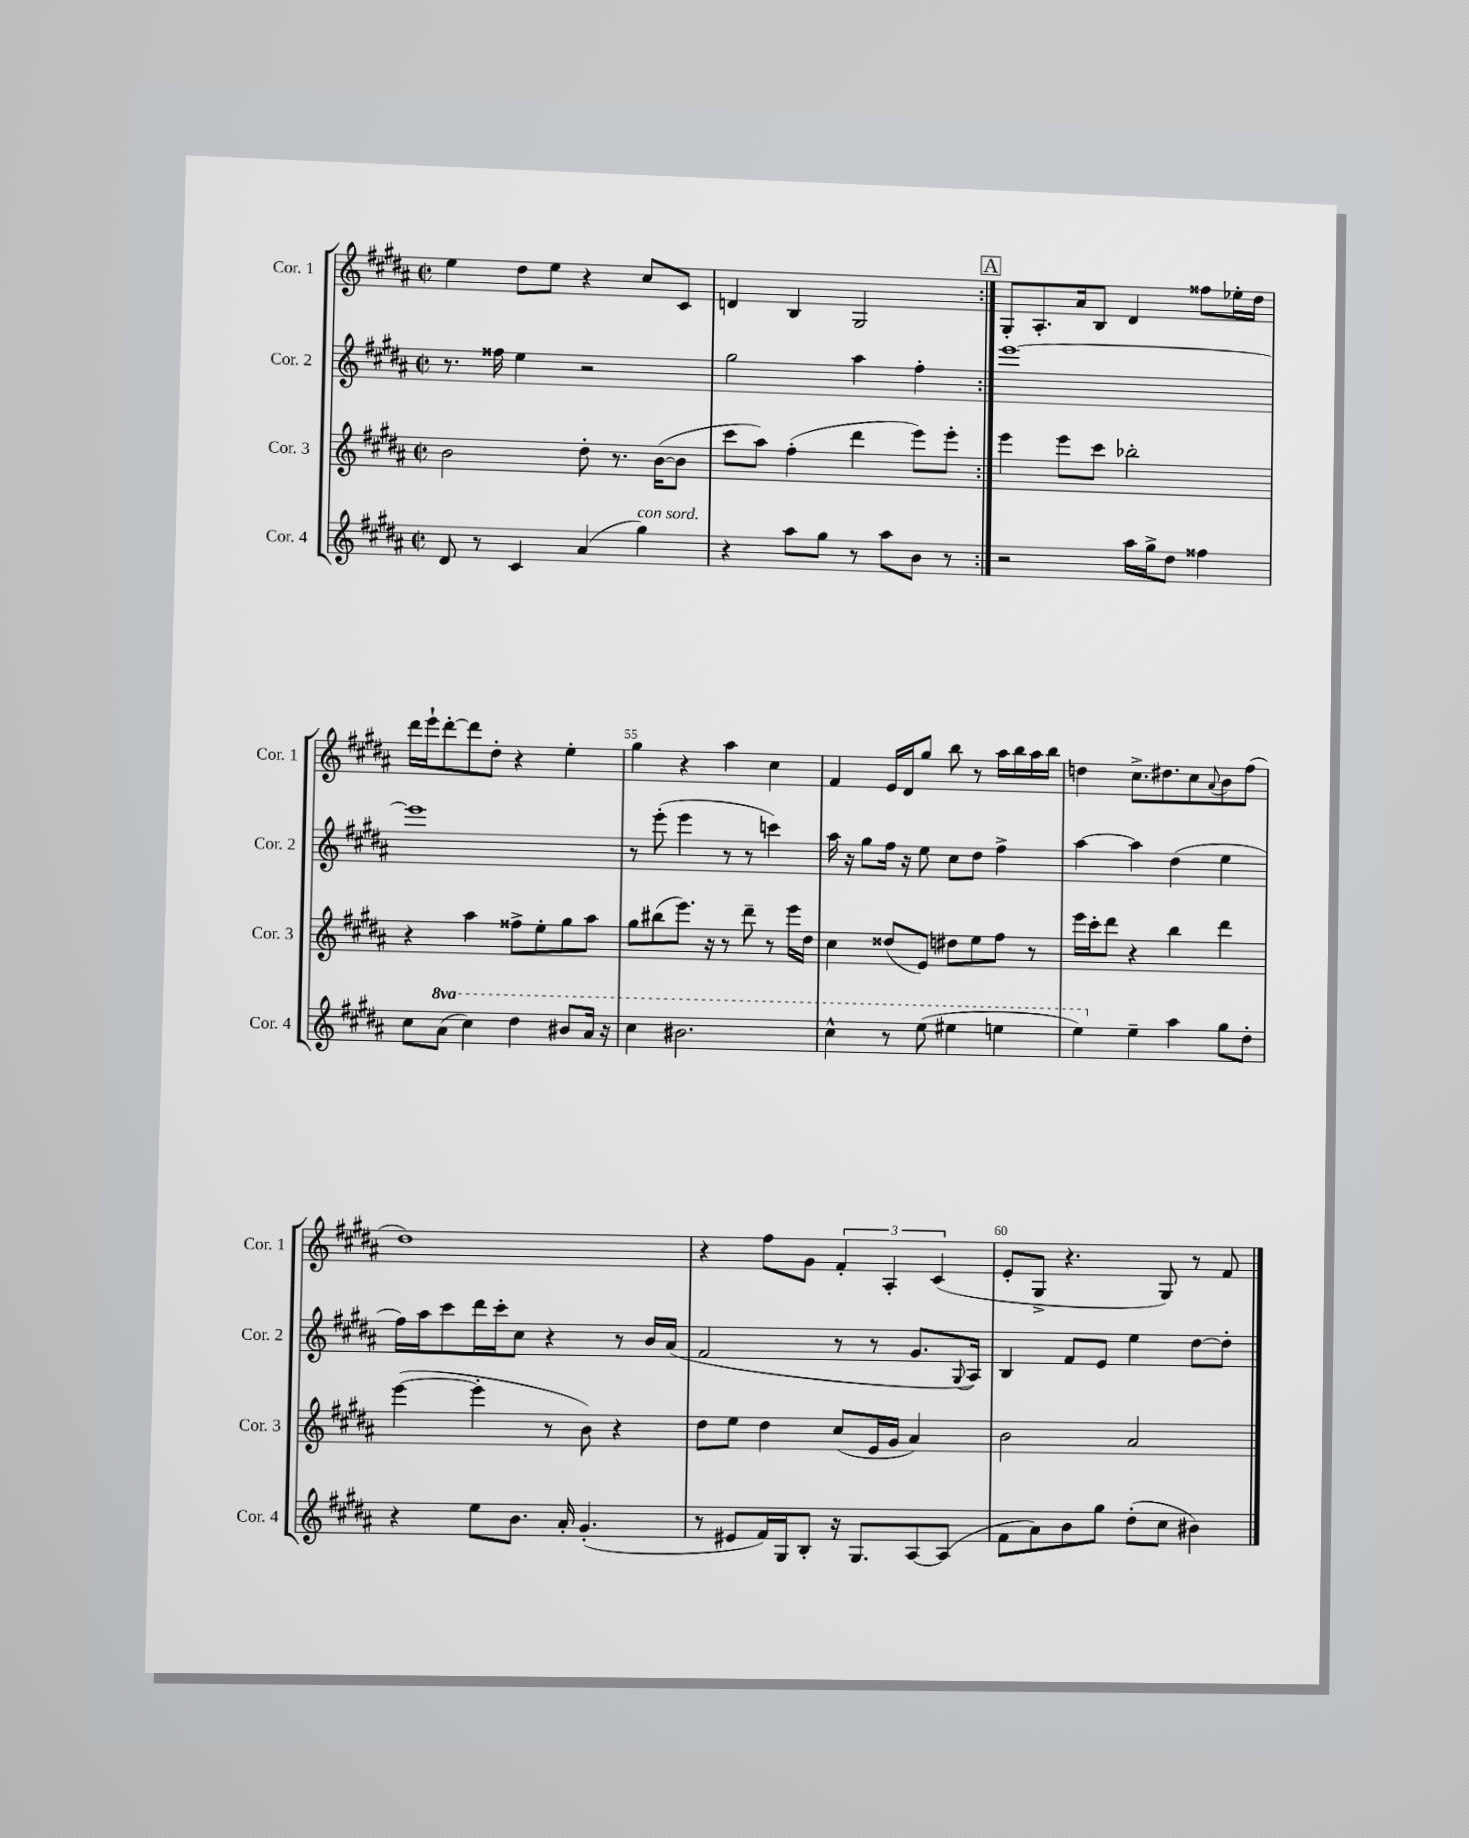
<<
\new StaffGroup <<
\new Staff = "s0" \with { instrumentName = "Cor. 1" shortInstrumentName = "Cor. 1" } {
    \clef treble \key b \major \defaultTimeSignature \time 2/2
    \repeat volta 2 { e''4 dis''8 e''8 r4 cis''8 cis'8 |
    d'4 b4 gis2 | }
    \mark \markup { \box "A" } gis8-. ais8.-. ais'16 b8 dis'4 fisis''8 ees''16-. dis''16 |
    dis'''16 e'''16-! dis'''8~-. dis'''8 dis''8-. r4 e''4-. |
    gis''4 r4 ais''4 cis''4 |
    fis'4 e'16 dis'16 gis''8 b''8 r8 ais''16 b''16 ais''16 b''16 |
    d''4 cis''8.-> dis''8. cis''8 \appoggiatura { ais'8 } b'8 fis''8( |
    dis''1) |
    r4 fis''8 gis'8 \tuplet 3/2 { fis'4-. ais4-. cis'4( } |
    e'8-. gis8-> r4. gis8) r8 fis'8 \bar "|." |
}
\new Staff = "s1" \with { instrumentName = "Cor. 2" shortInstrumentName = "Cor. 2" } {
    \clef treble \key b \major \defaultTimeSignature \time 2/2
    \repeat volta 2 { r8. fisis''16 e''4 r2 |
    gis''2 ais''4 fis''4-. | }
    \mark \markup { \box "A" } e'''1~ |
    e'''1 |
    r8 e'''8-.( e'''4 r8 r8 c'''4) |
    ais''16 r16 gis''8 fis''16 r16 e''8 cis''8 dis''8 fis''4-> |
    ais''4~ ais''4 dis''4( e''4 |
    fis''16) ais''16 cis'''8 dis'''16 cis'''16-. cis''8 r4 r8 b'16 ais'16( |
    fis'2 r8 r8 gis'8. \appoggiatura { gis8 } ais16) |
    b4 fis'8 e'8 e''4 dis''8~ dis''8-. \bar "|." |
}
\new Staff = "s2" \with { instrumentName = "Cor. 3" shortInstrumentName = "Cor. 3" } {
    \clef treble \key b \major \defaultTimeSignature \time 2/2
    \repeat volta 2 { b'2 dis''8-. r8. b'16~( b'8 |
    cis'''8 ais''8) fis''4-.( dis'''4 e'''8) e'''8-. | }
    \mark \markup { \box "A" } e'''4 e'''8 cis'''8 bes''2-. |
    r4 ais''4 fisis''8-> e''8-. gis''8 ais''8 |
    gis''8 bis''8( e'''8.) r16 r8 dis'''8-- r8 e'''16 dis''16 |
    cis''4 disis''8( e'8) dis''8 e''8 fis''8 r8 |
    e'''16 cis'''16-. dis'''8 r4 b''4 dis'''4 |
    e'''4~( e'''4-. r8 b'8) r4 |
    dis''8 e''8 dis''4 cis''8( e'16 gis'16 ais'4) |
    b'2 ais'2 \bar "|." |
}
\new Staff = "s3" \with { instrumentName = "Cor. 4" shortInstrumentName = "Cor. 4" } {
    \clef treble \key b \major \defaultTimeSignature \time 2/2 \set Staff.ottavationMarkups = #ottavation-simple-ordinals
    \repeat volta 2 { dis'8 r8 cis'4 ais'4( gis''4^\markup { \italic "con sord." }) |
    r4 ais''8 gis''8 r8 ais''8 b'8 r8 | }
    \mark \markup { \box "A" } r2 ais''16 gis''16-> dis''8 fisis''4 |
    cis''8 \ottava #1 ais''8( cis'''4) dis'''4 bis''8 ais''16 r16 |
    cis'''4 bis''2. |
    cis'''4-^ r8 e'''8( eis'''4 e'''4 |
    e'''4) \ottava #0 e''4-- ais''4 gis''8 dis''8-. |
    r4 e''8 b'8. ais'16-. gis'4.-.( |
    r8 eis'8 fis'16) gis16 b8-. r16 gis8. ais8~ ais8( |
    fis'8 ais'8) b'8 gis''8 dis''8-.( cis''8 bis'4) \bar "|." |
}
>>
>>
\layout { \context { \Score currentBarNumber = #51 \override BarNumber.break-visibility = ##(#f #t #t) barNumberVisibility = #(every-nth-bar-number-visible 5) } }
